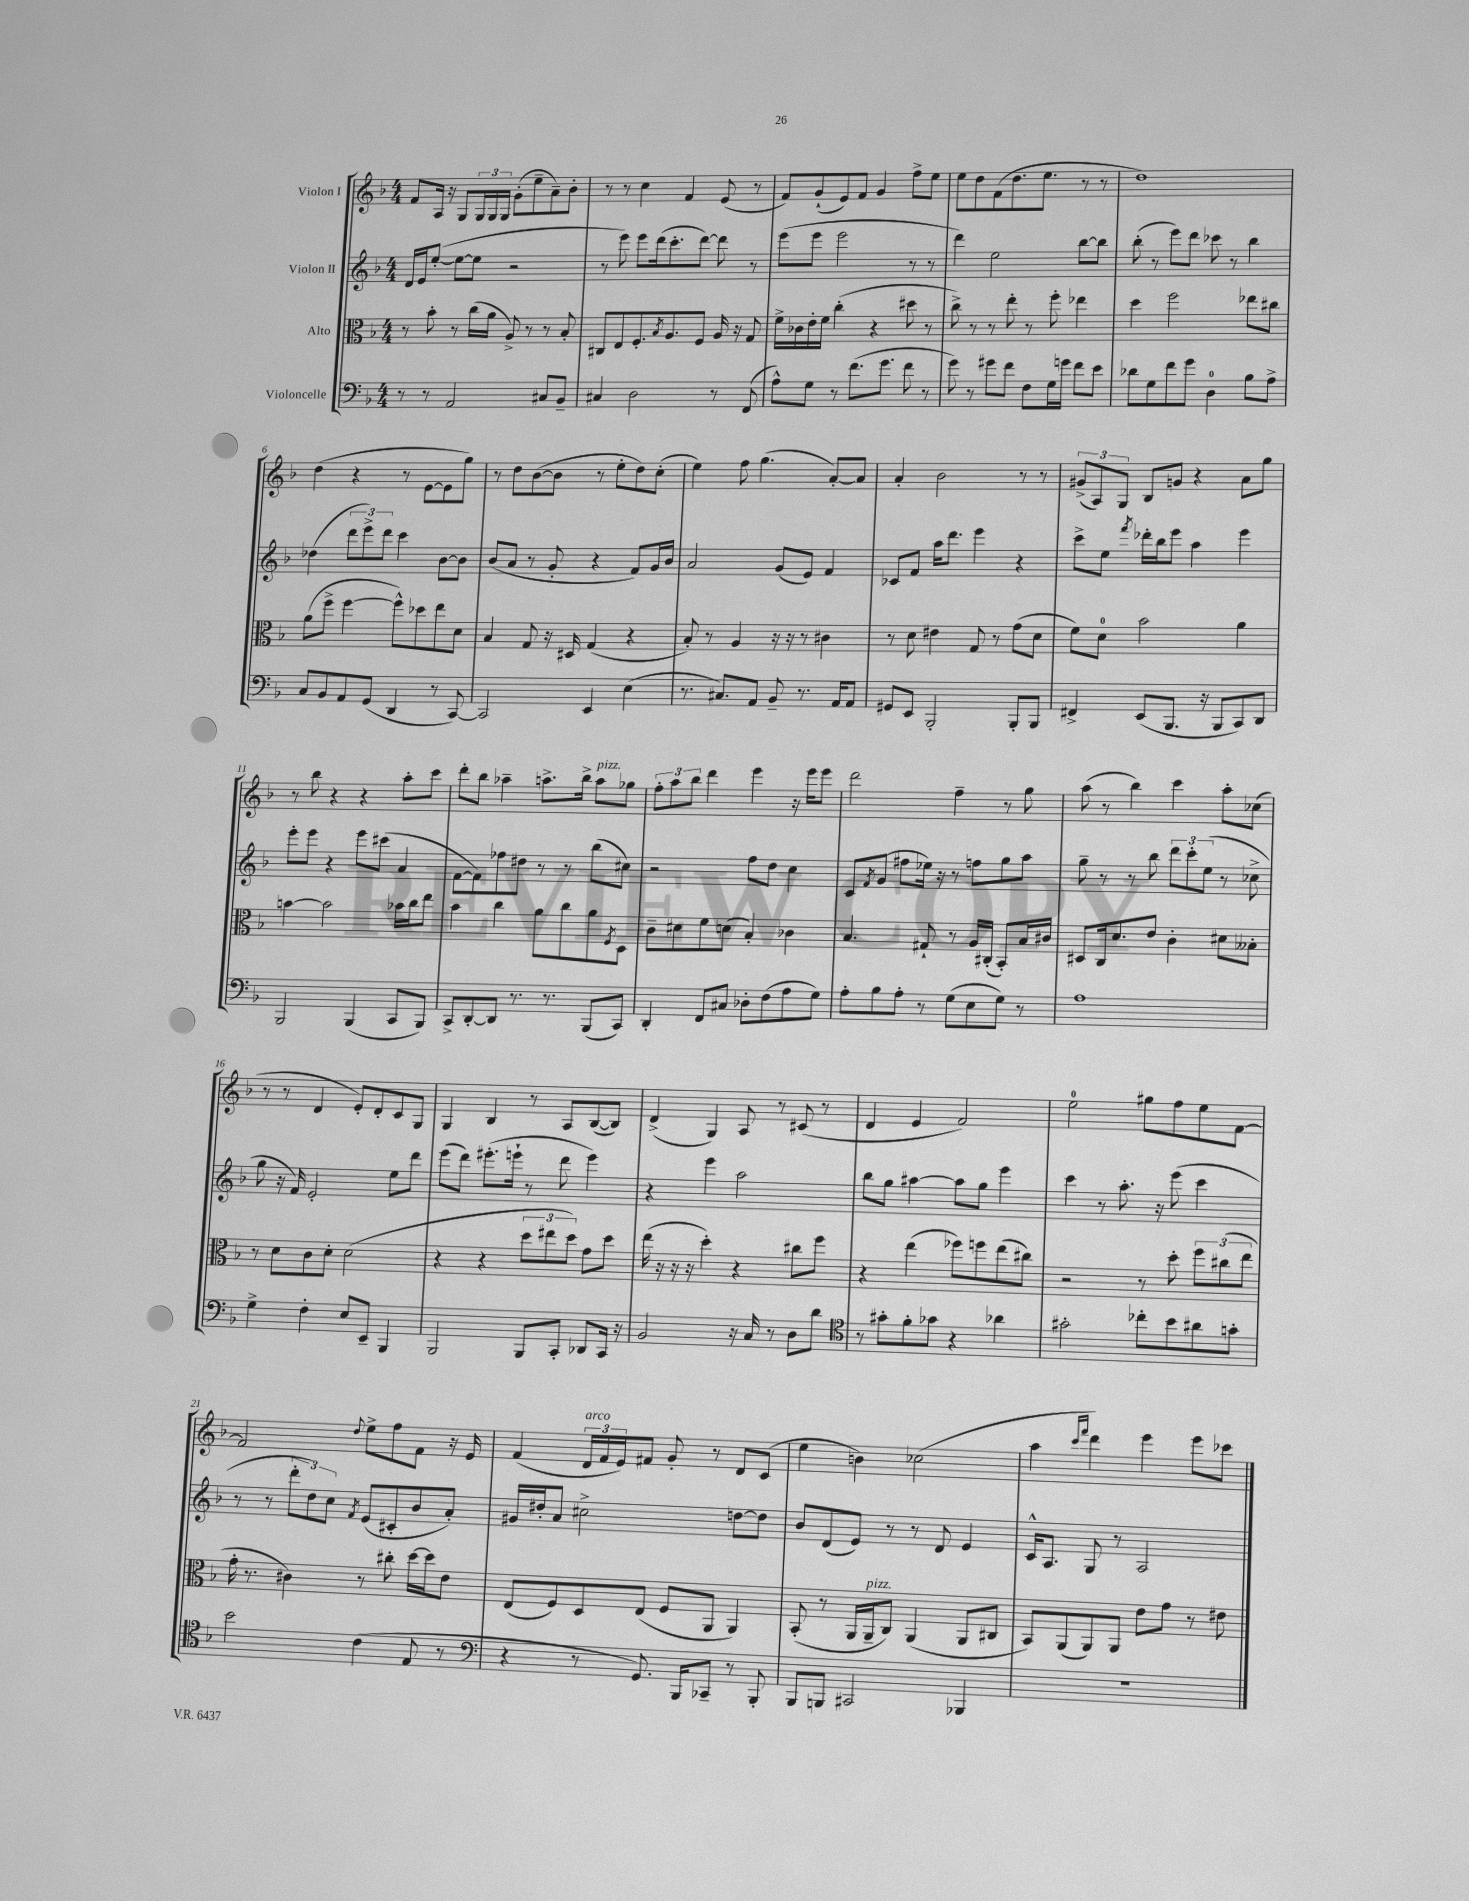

**kern	**kern	**kern	**kern
*part4	*part3	*part2	*part1
*staff4	*staff3	*staff2	*staff1
*I"Violoncelle	*I"Alto	*I"Violon II	*I"Violon I
*clefF4	*clefC3	*clefG2	*clefG2
*k[b-]	*k[b-]	*k[b-]	*k[b-]
*M4/4	*M4/4	*M4/4	*M4/4
=1	=1	=1	=1
8r	8r	16d/LL	8f/L
.	.	16e/J	.
8r	8b-'\	([8ee'/J	16A/Jk
.	.	.	16r
2AA/	8r	8ee\L_	8G/L
.	(16cc\LL	8ee\J]	24G/L
.	.	.	24G/
.	16a\JJ	.	.
.	.	.	24G/JJ
.	8A^/)	2r	(8g'\L
.	8r	.	8ee~\
8C#X/L	8r	.	8a~\)
8BB-~/J	8B-'/	.	8b-'\J
=2	=2	=2	=2
4C#X/	8C#X/L	8r	8r
.	8E/	8eee\)	8r
2D\	8.F'/	8eee\L	4cc\
.	.	(16ddd\k	.
.	8qB-/	.	.
.	8.A/	8.ccc'\	.
.	.	.	4f/
.	8F/J	[8ddd\J)	.
8r	16A/	8ddd\]	(8e/
.	16r	.	.
(8FF/	8G/	8r	8r
=3	=3	=3	=3
8A^^\L)	16f^\LL	(8eee\L	8f/L)
.	16c-X\	.	.
8G\J	16e'\	8eee\J	(8g`/
.	16f\JJ	.	.
8r	(4cc'\	2eee\	8e/)
(8.f\L	.	.	8f/J
.	4r	.	4g/
8.g\J	.	.	.
8f\	8dd#X\	8r	8ff^\L
8r	8r	8r	8ee\J
=4	=4	=4	=4
8g\)	8cc^\)	4ddd\)	8ee\L
8r	8r	.	8dd\
8g#X\L	8r	2ee\	(8f\
8f\J	8ee'\	.	8.dd\
8F\L	8r	.	.
.	.	.	8.ee\J
16G\L	8ff'\	.	.
16gn\JJ	.	.	.
8f\L	4ee-X\	[8bb-\L	8r
8e\J	.	8bb-\J]	8r
=5	=5	=5	=5
8d-X\L	4dd\	(8bb-'\	1dd)
8G\	.	8r	.
8f\	2ff\	8eee\L)	.
8g\J	.	8ddd\J	.
4D\	.	8ccc-X\	.
.	.	8r	.
8B-\L	8ee-X\L	4bb-\	.
8A^\J	8cc#X\J	.	.
!!LO:LB:g=z
=6	=6	=6	=6
8C/L	(8a\L	(4dd-X\	(4dd\
8BB-/	8ff^\J	.	.
8AA/	[4ff\	12ddd\L	4r
.	.	12eee^\)	.
(8GG/J	.	.	.
.	.	12ddd\J	.
4DD/	8ff^^\L])	4ccc\	8r
.	8dd-X\	.	[8e\L
8r	8ee\	[8b-\L	8e\]
[8CC/)	8d\J	8b-\J]	8gg\J)
=7	=7	=7	=7
2CC/]	4B-/	(8b-/L	8r
.	.	8a/J	8dd\L
.	8G/	8r	([8b-\
.	16r	8g'/	8b-\J]
.	16D#X/	.	.
4EE/	(4G/	4r	8r
.	.	.	8ee'\L
(4E\	4r	8f/L)	8dd\)
.	.	16g/L	(8cc'\J
.	.	16b-/JJ	.
=8	=8	=8	=8
8.r	8B-'/)	2a/	4ee\)
.	8r	.	.
8.C#X/L)	.	.	.
.	4A/	.	8ff\
8AA/J	.	.	(4.gg\
8BB-~/	16r	(8g/L	.
.	16r	.	.
8.r	8r	8e/J)	.
.	4c#X\	4f/	[8a'/L)
16AA/KL	.	.	.
8AA/J	.	.	8a/J]
=9	=9	=9	=9
8GG#X/L	8r	8c-X/L	4a'/
8EE/J	8d\	8f/J	.
2BBB-'/	4e#X\	16aa\KL	2b-\
.	.	8.ddd\J	.
.	8G/	4eee\	.
.	8r	.	.
8BBB-'/L	(8g\L	4r	8r
8BBB-/J	8d\J	.	8r
=10	=10	=10	=10
4FF#X^/	8f\L)	8ccc^\L	(12g#X^/L
.	.	.	12A/)
.	8d\J	8ee\J	.
.	.	.	12G/J
.	.	8qfff/	.
(8EE/L	2b-\	16ddd-X'\LL	8B-/L
.	.	16bb-\J	.
8.BBB-/J	.	8eee\J	8gn/J
.	.	4aa\	4r
16r	.	.	.
8BBB-/L	.	.	.
8CC/)	4a\	4eee\	8a\L
8DD/J	.	.	8gg\J
!!LO:LB:g=z
=11	=11	=11	=11
2BBB-/	[4bn\	8eee'\L	8r
.	.	8eee\J	8bb-\
.	2b\]	4r	4r
(4BBB-/	.	8eee\L	4r
.	.	(8ccc#X\J	.
8CC/L	16b-X\LL	4a/	8aa'\L
.	16cc\J	.	.
8BBB-/J)	8ee\J	.	8ccc\J
=12	=12	=12	=12
8CC^/L	4b-\	[8f\L	8ddd'\L
[8DD'/	.	8f\])	8bb-\J
8DD/J]	4cc\	8ff-X\	4aa-X~\
8.r	.	8dd#X\J	.
.	8a\L	8r	8.aan^\L
8.r	.	.	.
.	8cc\	8r	.
.	.	.	16bb-^\Jk
!	!	!	!LO:TX:a:i:t=pizz.
(8BBB-/L	8a\	(8bb-\L	8aa\L
.	8qF/	.	.
8CC/J)	8D\J	8cc#X\J)	8gg-X\J
=13	=13	=13	=13
4DD'/	8c~\L	2r	12ff'\L
.	.	.	12aa\
.	8d#X\	.	.
.	.	.	12bb-\J
8FF/L	8f\	.	4ddd\
8C#X/J	(8dn\J	.	.
8D-X'\L	4B-'/)	8ff\L	4eee\
(8F\	.	8dd\J	.
8A\	4c-X\	4cc\	16r
.	.	.	16eee\KL
8G\J)	.	.	8eee\J
=14	=14	=14	=14
8A'\L	4.B-/	8c/L	2ddd\
.	.	8qf/	.
8B-\	.	(8g/J	.
8A'\J	.	8ff#X\L	.
8r	8G#X`/	16ee-X\Jk)	.
.	.	16r	.
(8G\L	8r	8r	4ff~\
8E\	16A/LL	8ffn\L	.
.	(16C#X'/JJ	.	.
8G\J)	8BB-'/L)	8gg\	8r
8r	16B-/L	8aa\J	8gg\
.	16c#X/JJ	.	.
=15	=15	=15	=15
1A	8D#X/L	8gg~\	(8aa\
.	16C/k	8r	8r
.	8.d/	.	.
.	.	8r	4bb-\)
.	8e/J	8bb-\	.
.	4c'\	12ddd\L	4ccc\
.	.	12ccc'\	.
.	.	(12ee\J	.
.	8d#X\L	8r	8aa'\L
.	8B--X'\J	8cc-X^\	(8cc-X\J
!!LO:LB:g=z
=16	=16	=16	=16
4G^\	8r	8gg\	8r
.	8d\L	16r	8r
.	.	16f/)	.
4F'\	8c\	2e'/	4d/
.	8d'\J	.	.
8E/L	(2d\	.	8e'/L)
8EE~/J	.	.	8d'/
4BBB-/	.	8ee\L	8c/
.	.	8ddd\J	8G/J
=17	=17	=17	=17
2BBB-/	4r	(8eee\L	4G/
.	.	8ddd\J)	.
.	4r	(8.eee#X'\L	4B-/
.	.	16eeen`\Jk	.
8BBB-/L	12dd\L	8r	8r
.	12ee#X\	.	.
8CC'/J	.	8ddd\	8A/L
.	12dd\J)	.	.
8DD-X/L	8g\L	4eee\)	([8B-/
16CC/Jk	8dd\J	.	8B-/J])
16r	.	.	.
=18	=18	=18	=18
2BB-/	(16ee\	4r	(4d^/
.	16r	.	.
.	16r	.	.
.	16r	.	.
.	4dd'\)	4eee\	4G/)
16r	4r	2aa\	8A/
16C/	.	.	.
8r	.	.	8r
8D\L	8cc#X\L	.	(8c#X/
8d\J	8ff\J	.	8r
=19	=19	=19	=19
*clefC4	*	*	*
8r	4r	8bb-\L	4d/
8g#X'\L	.	8gg\J	.
8f'\	(4ee\	[4aa#X\	4e/
8g-X\J	.	.	.
4r	8ff-X\L)	8aa#\L]	2f/)
.	8ffn\	8gg\J	.
4a-X\	(8ee\	4eee\	.
.	8cc#X\J)	.	.
=20	=20	=20	=20
2g#X'\	2r	4ccc\	2ee\
.	.	8r	.
.	.	8.aa'\	.
8cc-X'\L	8r	.	8gg#X\L
.	.	16r	.
8b-\	8dd'\	(8eee\	8ff\
8a#X\	12ff\L	4ccc\	8ee\
.	(12cc#X\	.	.
8gn'\J	.	.	[8f\J
.	12ee\J	.	.
!!LO:LB:g=z
=21	=21	=21	=21
2b-\	16g'\	8r	2f/]
.	8.r	.	.
.	.	8r	.
.	4c#X\)	12ddd'\L	.
.	.	12dd\)	.
.	.	12cc\J	.
.	.	8qf/	8qqdd/
(4c\	8r	(8e/L	8ee^\L
.	8cc#X'\	8c#X'/	8ff\
8E/	[16dd\LL	8b-/	8f\J
.	16dd\J]	.	.
8r	8e\J	8a'/J)	16r
.	.	.	16e/
=22	=22	=22	=22
*clefF4	*	*	*
4r	(8E/L	16g#X/LL	(4f/
.	.	16dd#X'/J	.
.	8F/)	8a/J	.
!	!	!	!LO:TX:a:i:t=arco
8r	8D/	2cc#X^\	24d/LL
.	.	.	24f/
.	.	.	24e/J)
8.GG/)	(8E/J	.	8f#X/J
.	8F/L	.	8g'/
16BBB-/KL	.	.	.
8CC-X~/J	8AA/J	.	8r
8r	4AA/)	[8ddn\L	8d/L
8BBB-'/	.	8dd\J]	(8c/J
=23	=23	=23	=23
8BBB-/L	(8BB-'/	8b-/L	4ee\
8BBBn/J	8r	(8d/	.
2CC#X/	16AA/LL	8e/J)	4bn\)
!	!LO:TX:a:i:t=pizz.	!	!
.	16AA~/J	.	.
.	8C/J)	8r	.
.	(4AA/	8r	(2cc-X\
.	.	8d/	.
4BBB-X/	8AA/L	4e/	.
.	8C#X/J	.	.
=24	=24	=24	=24
1r	8BB-/L)	16c^^/KL	4aa\
.	.	8.A/J	.
.	(8AA/	.	.
.	.	.	16qqccc/LL
.	.	.	16qqfff/JJ
.	8AA/)	8G/	4ddd\)
.	8AA/J	8r	.
.	8e\L	2A/	4eee\
.	8g\J	.	.
.	8r	.	8eee\L
.	8e#X\	.	8ccc-X\J
==	==	==	==
*-	*-	*-	*-
